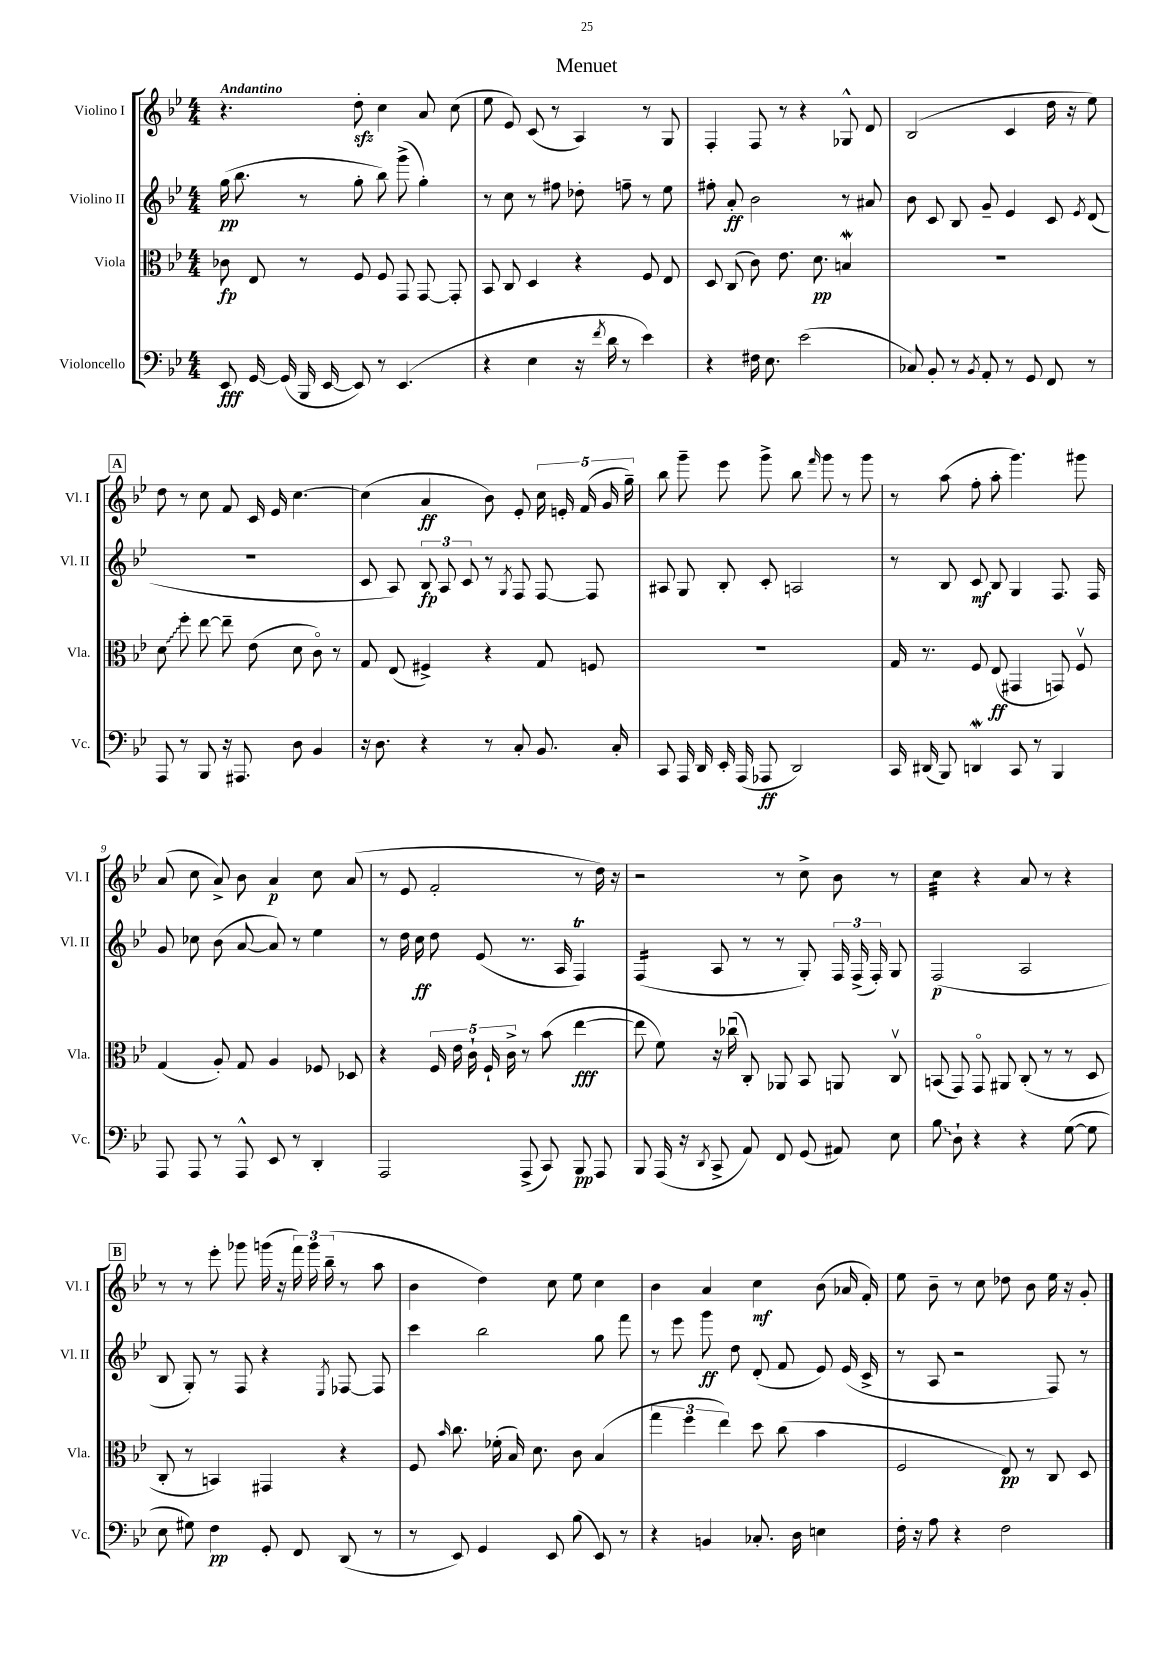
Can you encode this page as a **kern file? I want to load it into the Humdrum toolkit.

**kern	**kern	**kern	**kern
*staff4	*staff3	*staff2	*staff1
*clefF4	*clefC3	*clefG2	*clefG2
*k[b-e-]	*k[b-e-]	*k[b-e-]	*k[b-e-]
*M4/4	*M4/4	*M4/4	*M4/4
8EE-	8c-	(16gg	4.r
.	.	8.bb-	.
[16GG	8E-	.	.
(16GG]	.	.	.
16BBB-	8r	8r	.
[16EE-	.	.	.
8EE-])	8F	8gg'	8dd'
8r	8F	8bb-)	4cc
(4.EE-	8GG	(8ggg^	.
.	[8GG	4gg')	8a
.	8GG']	.	(8cc
=	=	=	=
4r	8BB-	8r	8ee-
.	8C	8cc	8e-)
4E-	4D	8r	(8c
.	.	8ff#	8r
16r	4r	8dd-'	4A)
8qf	.	.	.
16d	.	.	.
8r	.	8ff~	.
4e-)	8F	8r	8r
.	8E-	8ee-	8G
=	=	=	=
4r	8D	8ff#'	4F'
.	(8C	8a'	.
16F#	8c)	2b-	8F
8.E-	.	.	.
.	8.e-	.	8r
(2e-	.	.	4r
.	8.d	.	.
.	4B	8r	8G-^^
.	.	8a#	8d
=	=	=	=
8C-)	1r	8b-	(2B-
8BB-'	.	8c	.
8r	.	8B-	.
8qBB-	.	.	.
8AA'	.	8g~	.
8r	.	4e-	4c
8GG	.	.	.
8FF	.	8c	16dd
.	.	.	16r
.	.	8qe-	.
8r	.	(8d	8ee-)
=	=	=	=
8AAA	8d	1r	8dd
8r	8ff'	.	8r
8BBB-	[8ee-	.	8cc
16r	8ee-~]	.	8f
8.AAA#	.	.	.
.	(8e-	.	16c
.	.	.	16e-
8D	8d	.	[4.cc
4BB-	8co)	.	.
.	8r	.	.
=	=	=	=
16r	8G	8c	(4cc]
8.D	.	.	.
.	(8E-	8A)	.
4r	4F#^)	12B-	4a
.	.	12A	.
.	.	12c	.
8r	4r	8r	8b-)
.	.	8qG	.
8C'	.	8F	8e-'
8.BB-	8G	[8F	20cc
.	.	.	20e'
.	.	.	(20f
.	8F	8F]	.
.	.	.	20g
16C'	.	.	.
.	.	.	20gg~)
=	=	=	=
8CC	1r	8A#	8bb-
16AAA	.	8G	8ggg~
16DD	.	.	.
16EE-'	.	8B-'	8eee-
(16AAA	.	.	.
8AAA-	.	8c'	8ggg^
2DD)	.	2A	8bb-
.	.	.	16qqfff
.	.	.	8ggg
.	.	.	8r
.	.	.	8ggg
=	=	=	=
16CC	16G	8r	8r
(16DD#	8.r	.	.
8BBB-)	.	8B-	(8aa
4DD	8F	8c	8ff'
.	(8E-	8B-	8aa'
8CC	4GG#	4G	4.ggg)
8r	.	.	.
4BBB-	8GG)	8.F	.
.	8Fv	.	8ggg#
.	.	16F	.
=	=	=	=
8AAA	(4G	8g	(8a
8AAA	.	8cc-	8cc
8r	8A')	(8b-	8a^)
8AAA^^	8G	[8a	8b-
8EE-	4A	8a])	4a
8r	.	8r	.
4DD'	8F-	4ee-	8cc
.	8D-	.	(8a
=	=	=	=
2AAA	4r	8r	8r
.	.	16dd	8e-
.	.	16cc	.
.	20F	8dd	2f'
.	20e-	.	.
.	20c`	.	.
.	.	(8e-	.
.	20F`	.	.
.	20c^	.	.
(8AAA^	8r	8.r	.
8CC)	(8b-	.	.
.	.	16A	.
8BBB-	[4ee-	4F)	8r
8AAA	.	.	16dd)
.	.	.	16r
=	=	=	=
8BBB-	8ee-]	(4F	2r
(16AAA	8f)	.	.
16r	.	.	.
8qDD	.	.	.
8CC^	16r	8A	.
.	(16cc-u	.	.
8AA)	8C')	8r	.
8FF	8AA-	8r	8r
(8GG	8BB-	8G')	8cc^
8AA#)	8AA	24F	8b-
.	.	(24F^	.
.	.	24F')	.
8E-	8Cv	8G	8r
=	=	=	=
8B-	(8BB	(2F	4cc
8D`	8GG)	.	.
4r	8GGo	.	4r
.	8AA#	.	.
4r	(8C'	2A	8a
.	8r	.	8r
([8G	8r	.	4r
8G]	8D	.	.
=	=	=	=
8E-	8C'	8B-	8r
8G#)	8r	8G')	8r
4F	4BB)	8r	8eee-'
.	.	8F	8ggg-
8GG'	4GG#	4r	(16ggg
.	.	.	16r
8FF	.	.	24fff)
.	.	.	24ggg
.	.	.	(24bb-~
.	.	8qE-	.
(8DD	4r	[8F-	8r
8r	.	8F-]	8aa
=	=	=	=
8r	8F	4ccc	4b-
.	16qqb-	.	.
8EE-)	8.cc	.	.
4GG	.	2bb-	4dd)
.	(16f-'	.	.
.	16B-)	.	.
.	8.d	.	.
8EE-	.	.	8cc
(8B-	8c	.	8ee-
8EE-)	(4B-	8gg	4cc
8r	.	8fff	.
=	=	=	=
4r	6gg	8r	4b-
.	.	8eee-	.
.	6ff	.	.
4BB	.	8ggg	4a
.	6ee-)	.	.
.	.	8dd	.
8.C-'	8dd	(8d'	4cc
.	(8cc	8f	.
16D	.	.	.
4E	4b-	8e-)	(8b-
.	.	(16e-	16a-
.	.	16c^	16f')
=	=	=	=
16F'	2F	8r	8ee-
16r	.	.	.
8A	.	8A	8b-~
4r	.	2r	8r
.	.	.	8cc
2F	8E-)	.	8dd-
.	8r	.	8b-
.	8C	8F)	16ee-
.	.	.	16r
.	8D	8r	8g'
==	==	==	==
*-	*-	*-	*-
